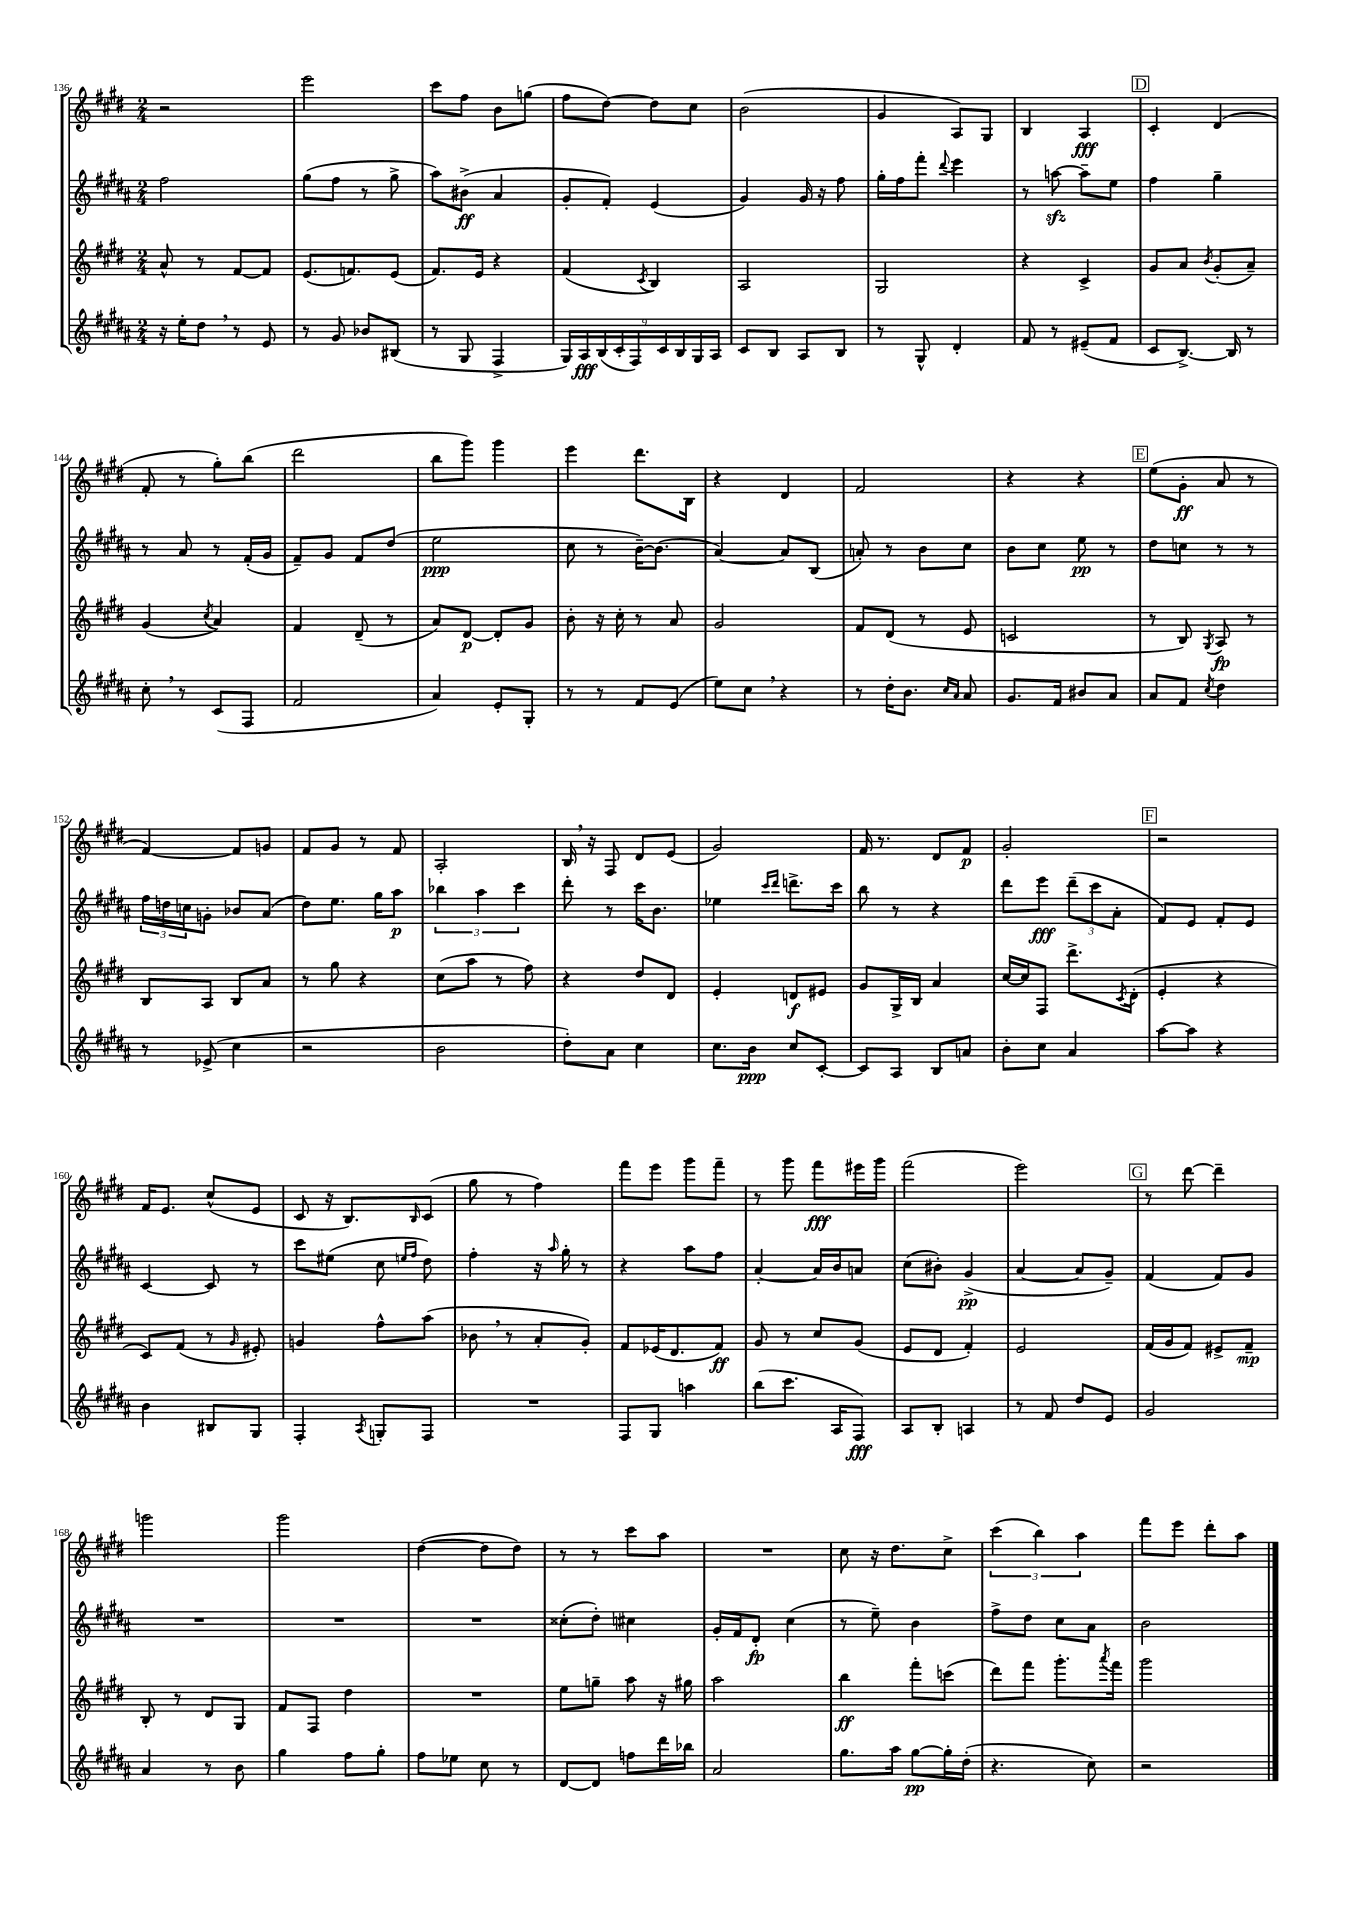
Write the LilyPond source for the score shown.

<<
\new StaffGroup <<
\new Staff = "s0" {
    \clef treble \key e \major \numericTimeSignature \time 2/4
    r2 |
    e'''2 |
    cis'''8 fis''8 b'8 g''8( |
    fis''8 dis''8~) dis''8 cis''8 |
    b'2( |
    gis'4 a8) gis8 |
    b4 a4\fff |
    \mark \markup { \box "D" } cis'4-. dis'4( |
    fis'8-. r8 gis''8-.) b''8( |
    dis'''2 |
    b''8 gis'''8) gis'''4 |
    e'''4 dis'''8. b16 |
    r4 dis'4 |
    fis'2 |
    r4 r4 |
    \mark \markup { \box "E" } e''8( gis'8-.\ff a'8 r8 |
    fis'4~) fis'8 g'8 |
    fis'8 gis'8 r8 fis'8 |
    a2-. |
    b16 \breathe r16 fis8 dis'8 e'8( |
    gis'2) |
    fis'16 r8. dis'8 fis'8\p |
    gis'2-. |
    \mark \markup { \box "F" } r2 |
    fis'16 e'8. cis''8-^( e'8 |
    cis'8 r16 b8.) \grace { b16 } cis'8( |
    gis''8 r8 fis''4) |
    fis'''8 e'''8 gis'''8 fis'''8-- |
    r8 gis'''8 fis'''8\fff eis'''16 gis'''16 |
    fis'''2( |
    e'''2) |
    \mark \markup { \box "G" } r8 dis'''8~ dis'''4-- |
    g'''2 |
    gis'''2 |
    dis''4~( dis''8 dis''8) |
    r8 r8 cis'''8 a''8 |
    R2 |
    cis''8 r16 dis''8. cis''8-> |
    \tuplet 3/2 { cis'''4( b''4) a''4 } |
    fis'''8 e'''8 dis'''8-. a''8 \bar "|." |
}
\new Staff = "s1" {
    \clef treble \key b \major \numericTimeSignature \time 2/4
    fis''2 |
    gis''8( fis''8 r8 gis''8-> |
    ais''8) bis'8->\ff( ais'4 |
    gis'8-. fis'8-.) e'4( |
    gis'4) gis'16 r16 fis''8 |
    gis''16-. fis''16 fis'''8-. \appoggiatura { dis'''8 } e'''4 |
    r8 a''8~\sfz a''8-- e''8 |
    \mark \markup { \box "D" } fis''4 gis''4-- |
    r8 ais'8 r8 fis'16-.( gis'16 |
    fis'8--) gis'8 fis'8 dis''8( |
    e''2\ppp |
    cis''8 r8 b'16~--) b'8.( |
    ais'4~) ais'8 b8( |
    a'8-.) r8 b'8 cis''8 |
    b'8 cis''8 e''8\pp r8 |
    \mark \markup { \box "E" } dis''8 c''8 r8 r8 |
    \tuplet 3/2 { fis''16 d''16 c''16 } g'8-. bes'8 ais'8( |
    dis''8) e''8. gis''16 ais''8\p |
    \tuplet 3/2 { bes''4 ais''4 cis'''4 } |
    dis'''8-. r8 cis'''16 b'8. |
    ees''4 \grace { cis'''16 dis'''16 } d'''8.-> cis'''16 |
    b''8 r8 r4 |
    dis'''8 e'''8\fff \tuplet 3/2 { dis'''8--( cis'''8 ais'8-. } |
    \mark \markup { \box "F" } fis'8) e'8 fis'8-. e'8 |
    cis'4~ cis'8 r8 |
    cis'''8 eis''8( cis''8 \grace { e''16 fis''16 } dis''8) |
    fis''4-. r16 \grace { ais''16 } gis''16-. r8 |
    r4 ais''8 fis''8 |
    ais'4~-. ais'16 b'16 a'8 |
    cis''8( bis'8-.) gis'4->\pp( |
    ais'4~ ais'8 gis'8--) |
    \mark \markup { \box "G" } fis'4( fis'8) gis'8 |
    R2 |
    R2 |
    R2 |
    cisis''8-.( dis''8-.) cis''4 |
    gis'16-. fis'16 dis'8-.\fp cis''4( |
    r8 e''8--) b'4 |
    fis''8-> dis''8 cis''8 ais'8 |
    b'2 \bar "|." |
}
\new Staff = "s2" {
    \clef treble \key e \major \numericTimeSignature \time 2/4
    a'8-^ r8 fis'8~ fis'8 |
    e'8.( f'8.) e'8( |
    fis'8.) e'16 r4 |
    fis'4( \acciaccatura { cis'8 } b4) |
    a2 |
    gis2 |
    r4 cis'4-> |
    \mark \markup { \box "D" } gis'8 a'8 \acciaccatura { b'8 } gis'8-.( a'8--) |
    gis'4( \acciaccatura { cis''8 } a'4) |
    fis'4 dis'8--( r8 |
    a'8) dis'8~\p dis'8-. gis'8 |
    b'8-. r16 cis''16-. r8 a'8 |
    gis'2 |
    fis'8 dis'8( r8 e'8 |
    c'2 |
    \mark \markup { \box "E" } r8 b8) \acciaccatura { gis8 } a8\fp r8 |
    b8 a8 b8 a'8 |
    r8 gis''8 r4 |
    cis''8( a''8 r8 fis''8) |
    r4 dis''8 dis'8 |
    e'4-. d'8\f eis'8 |
    gis'8 gis16-> b16 a'4 |
    cis''16~ cis''16 fis8 dis'''8.-> \acciaccatura { cis'8 } dis'16-.( |
    \mark \markup { \box "F" } e'4-. r4 |
    cis'8) fis'8( r8 \grace { gis'16 } eis'8-.) |
    g'4 fis''8-^ a''8( |
    bes'8 \breathe r8 a'8-. gis'8-.) |
    fis'8 ees'16( dis'8. fis'8\ff) |
    gis'8 r8 cis''8 gis'8( |
    e'8 dis'8 fis'4-.) |
    e'2 |
    \mark \markup { \box "G" } fis'16( gis'16 fis'8) eis'8-> fis'8--\mp |
    b8-. r8 dis'8 gis8 |
    fis'8 fis8 dis''4 |
    R2 |
    e''8 g''8-- a''8 r16 gis''16 |
    a''2 |
    b''4\ff fis'''8-. c'''8( |
    dis'''8) fis'''8 gis'''8.-. \acciaccatura { a'''8 } fis'''16 |
    gis'''2 \bar "|." |
}
\new Staff = "s3" {
    \clef treble \key b \major \numericTimeSignature \time 2/4
    r16 e''16-. dis''8 \breathe r8 e'8 |
    r8 gis'8 bes'8 bis8( |
    r8 gis8 fis4-> |
    \tuplet 9/8 { gis16) ais16\fff b16( cis'16-. fis16) cis'16 b16 gis16 ais16 } |
    cis'8 b8 ais8 b8 |
    r8 gis8-^ dis'4-. |
    fis'8 r8 eis'8--( fis'8 |
    \mark \markup { \box "D" } cis'8 b8.~->) b16 r8 |
    cis''8-. \breathe r8 cis'8( fis8 |
    fis'2 |
    ais'4) e'8-. gis8-. |
    r8 r8 fis'8 e'8( |
    e''8) cis''8 \breathe r4 |
    r8 dis''16-. b'8. \grace { cis''16 ais'16 } ais'8 |
    gis'8. fis'16 bis'8 ais'8 |
    \mark \markup { \box "E" } ais'8 fis'8 \acciaccatura { cis''8 } dis''4 |
    r8 ees'8->( cis''4 |
    r2 |
    b'2 |
    dis''8-.) ais'8 cis''4 |
    cis''8. b'16\ppp cis''8 cis'8~-. |
    cis'8 ais8 b8 a'8 |
    b'8-. cis''8 ais'4 |
    \mark \markup { \box "F" } ais''8~ ais''8 r4 |
    b'4 bis8 gis8 |
    fis4-. \acciaccatura { ais8 } g8-. fis8 |
    R2 |
    fis8 gis8 a''4 |
    b''8( cis'''8. ais16 fis8\fff) |
    ais8 b8-. a4 |
    r8 fis'8 dis''8 e'8 |
    \mark \markup { \box "G" } gis'2 |
    ais'4 r8 b'8 |
    gis''4 fis''8 gis''8-. |
    fis''8 ees''8 cis''8 r8 |
    dis'8~ dis'8 f''8 dis'''16 bes''16 |
    ais'2 |
    gis''8. ais''16 gis''8~\pp gis''16-. dis''16-.( |
    r4. cis''8) |
    r2 \bar "|." |
}
>>
>>
\layout { \context { \Score currentBarNumber = #136 } }
